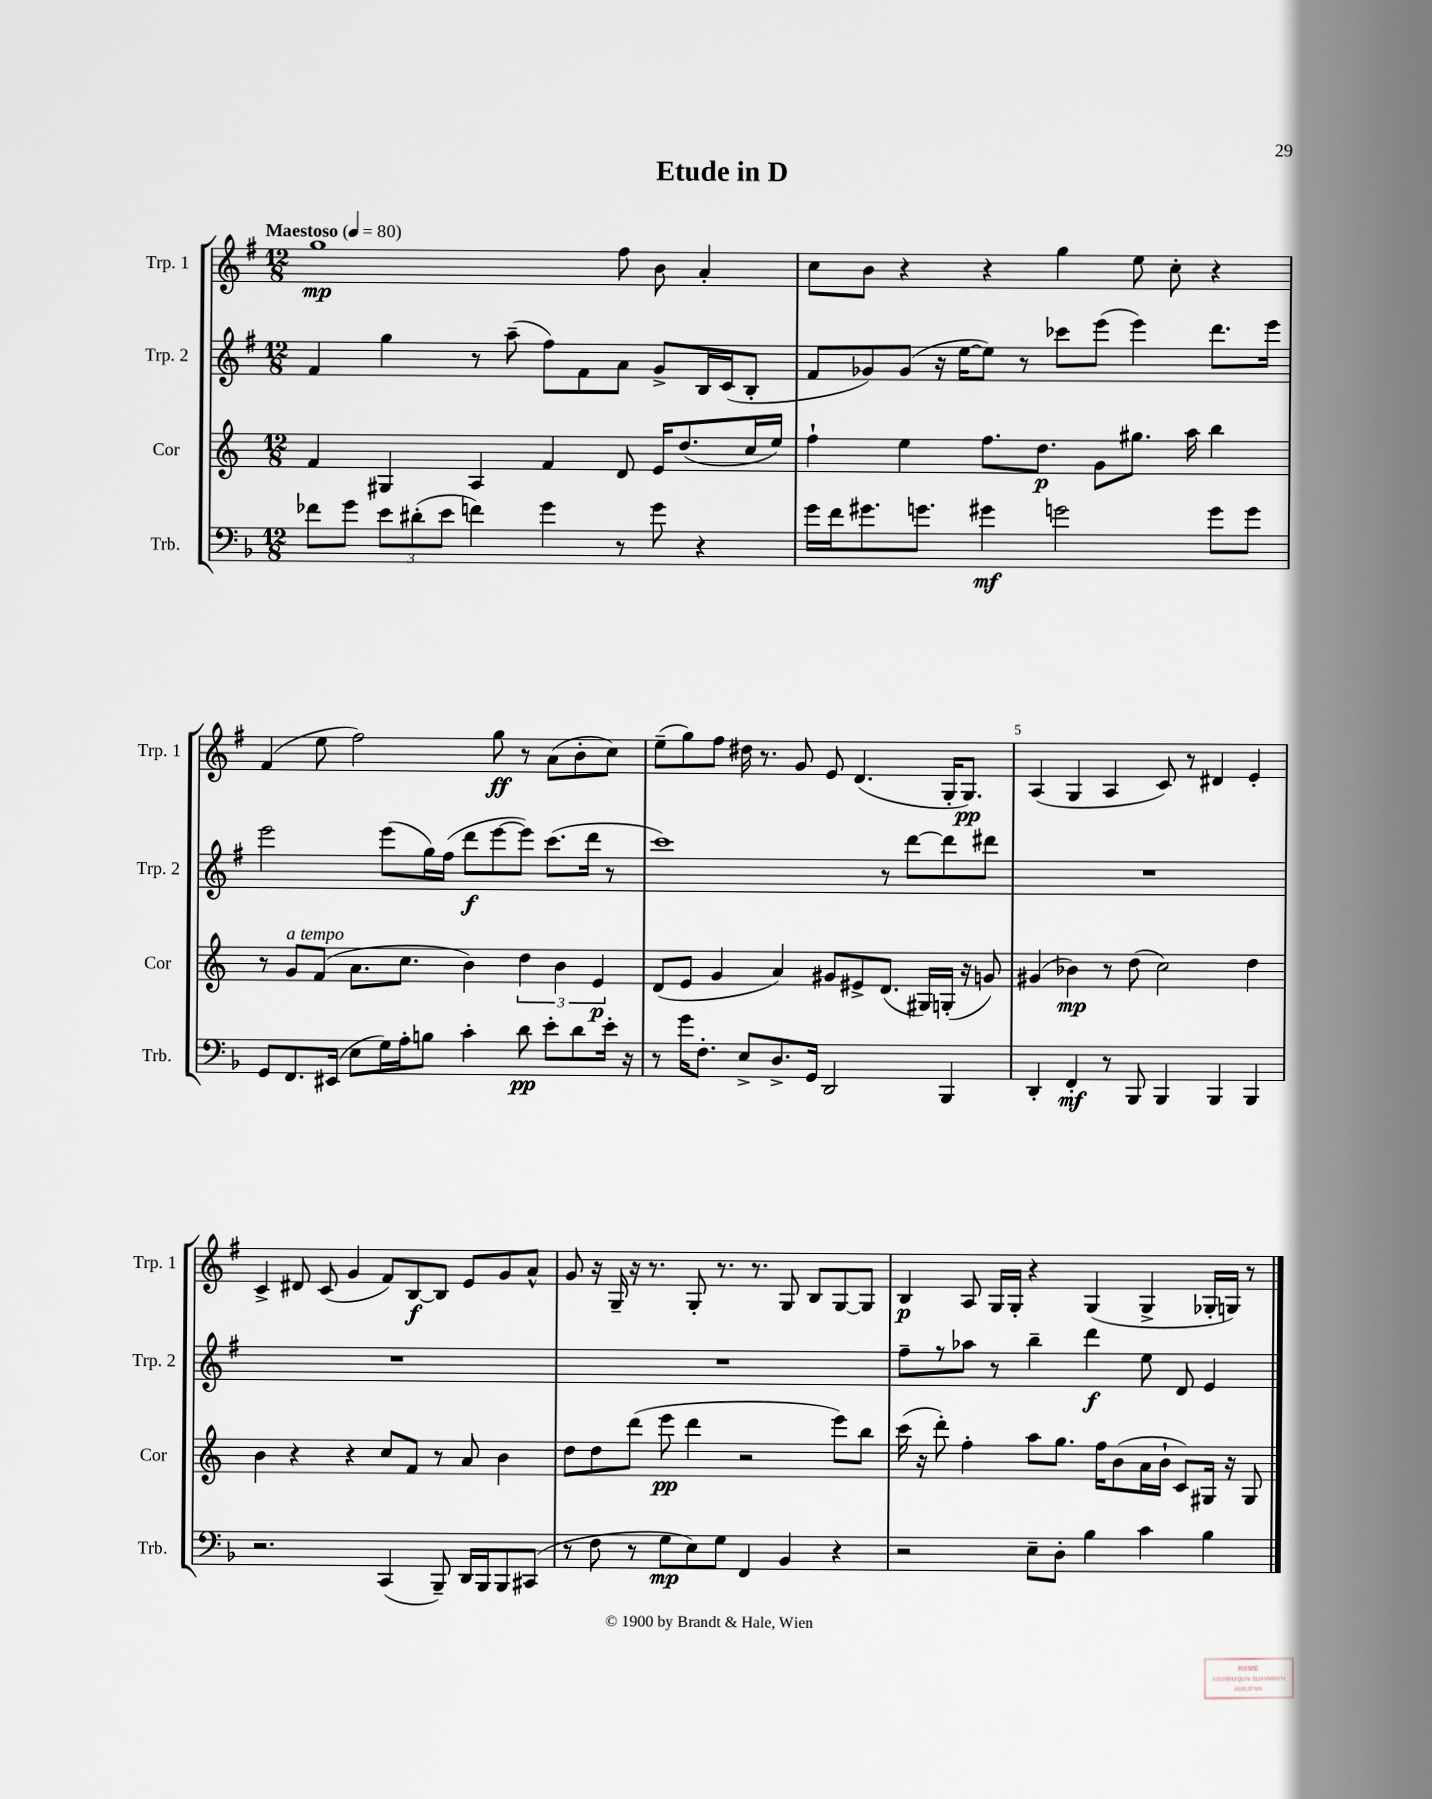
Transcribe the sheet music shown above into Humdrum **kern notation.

**kern	**kern	**kern	**kern
*staff4	*staff3	*staff2	*staff1
*clefF4	*clefG2	*clefG2	*clefG2
*k[b-]	*k[]	*k[f#]	*k[f#]
*M12/8	*M12/8	*M12/8	*M12/8
*MM80	*MM80	*MM80	*MM80
8f-	4f	4f#	1gg
8g	.	.	.
12e	4G#	4gg	.
(12d#'	.	.	.
12e	.	.	.
4f)	4A	8r	.
.	.	(8aa~	.
4g	4f	8ff#)	.
.	.	8f#	.
8r	8d	8a	8ff#
8g	16e	8g^	8b
.	(8.dd	.	.
4r	.	16B	4a'
.	.	(16c	.
.	16cc	8B'	.
.	16ee)	.	.
=	=	=	=
16g	4ff`	8f#	8cc
16f	.	.	.
8.g#	.	8g-)	8b
.	4ee	(8g-	4r
8.g	.	.	.
.	.	16r	.
.	.	[16ee	.
4g#	8.ff	8ee])	4r
.	.	8r	.
.	8.dd	.	.
2g	.	8ccc-	4gg
.	8g	(8eee	.
.	8.gg#	4eee)	8ee
.	.	.	8cc'
.	16aa	.	.
8g	4bb	8.ddd	4r
8g	.	.	.
.	.	16eee	.
=	=	=	=
8GG	8r	2eee	(4f#
8.FF	8g	.	.
.	(8f	.	8ee
(16EE#	.	.	.
8E	8.a	.	2ff#)
16G)	.	(8eee	.
16A'	8.cc	.	.
8B	.	16gg)	.
.	.	(16ff#	.
4c'	4b)	8ddd	.
.	.	[8eee	8gg
8d	6dd	8eee])	8r
8e'	.	(8.ccc	(8a
.	6b	.	.
8d	.	.	8b'
.	.	16ddd	.
.	6e	.	.
16e'	.	8r	8cc)
16r	.	.	.
=	=	=	=
8r	(8d	1ccc)	(8ee~
16g	8e	.	8gg)
8.F'	.	.	.
.	4g	.	8ff#
8E^	.	.	16dd#
.	.	.	8.r
8.D^	4a)	.	.
.	.	.	8g
16GG	.	.	.
2DD	8g#	.	8e
.	8e#^	.	(4.d
.	(8.d	8r	.
.	.	[8ddd	.
.	16G#)	.	.
4BBB-	(16G'	8ddd]	16G'
.	16r	.	8.G)
.	8g)	8ddd#	.
=	=	=	=
4DD'	(4g#	1.r	(4A
4FF'	4b-)	.	4G
8r	8r	.	4A
8BBB-	(8dd	.	.
4BBB-	2cc)	.	8c)
.	.	.	8r
4BBB-	.	.	4d#
4BBB-	4dd	.	4e'
=	=	=	=
2.r	4b	1.r	4c^
.	4r	.	8d#
.	.	.	(8c
.	4r	.	4g
(4CC	8cc	.	8f#)
.	8f	.	[8B
8BBB-~)	8r	.	8B]
16DD	8a	.	8e
16BBB-	.	.	.
8BBB-	4b	.	8g
(8CC#	.	.	8a^^
=	=	=	=
8r	8dd	1.r	8g
8F	8dd	.	16r
.	.	.	16G~
8r	(8ddd	.	16r
.	.	.	8.r
8G	8eee	.	.
8E)	4ddd	.	8G'
8G	.	.	8.r
4FF	2r	.	.
.	.	.	8.r
4BB-	.	.	8G
.	.	.	8B
4r	8eee)	.	[8G
.	8bb	.	8G]
=	=	=	=
2r	(16ccc	8ff#~	4B
.	16r	.	.
.	8ddd')	8r	.
.	4ff'	8aa-	8A
.	.	8r	16G
.	.	.	16G'
8E~	8aa	4bb~	4r
8D'	8.gg	.	.
4B-	.	4ddd	(4G
.	16ff	.	.
.	(8b	.	.
4c	16a	8ee	4G^
.	16b`	.	.
.	8c)	8d	.
4B-	16G#	4e	16G-'
.	16r	.	16G)
.	8G#	.	8r
==	==	==	==
*-	*-	*-	*-
